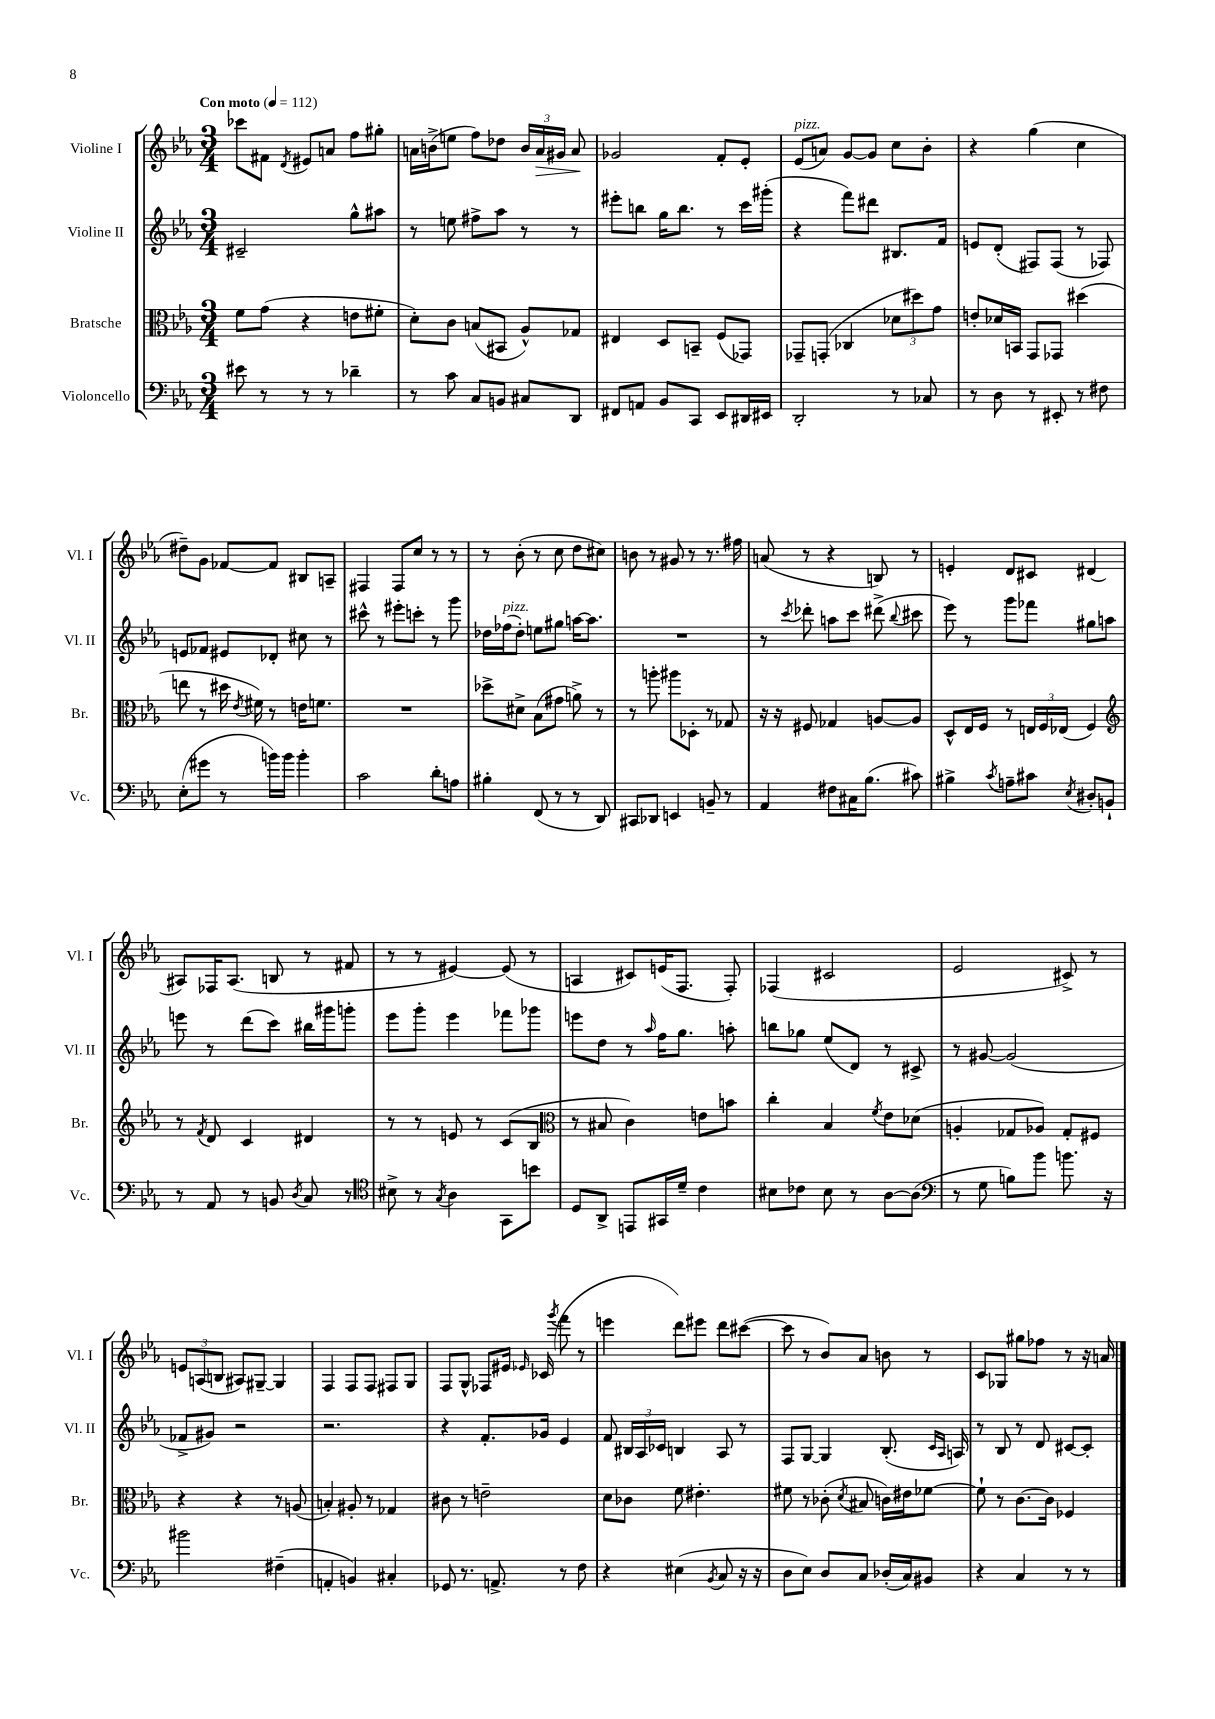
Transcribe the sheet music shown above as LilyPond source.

<<
\new StaffGroup <<
\new Staff = "s0" \with { instrumentName = "Violine I" shortInstrumentName = "Vl. I" } {
    \clef treble \key ees \major \numericTimeSignature \time 3/4 \tempo "Con moto" 4 = 112
    \autoBeamOff ces'''8[ fis'8] \acciaccatura { d'8 } eis'8[ a'8] f''8[ gis''8]-. |
    a'16[ b'16->( e''8] f''8[) des''8] \tuplet 3/2 { b'16[ a'16\> gis'16] } a'8\! |
    ges'2 f'8[-. ees'8]-. |
    ees'8[^\markup { \italic "pizz." }( a'8]) g'8[~ g'8] c''8[ bes'8]-. |
    r4 g''4( c''4 |
    dis''8[--) g'8] fes'8[~ fes'8] bis8[ a8]-- |
    fis4 fis8[ c''8] r8 r8 |
    r8 bes'8-.( r8 c''8 d''8[ cis''8]) |
    b'8 r8 gis'8 r8 r8. fis''16 |
    a'8( r8 r4 b8) r8 |
    e'4-. d'8[ cis'8] dis'4( |
    ais8[) fes16 ais8.]( b8 r8 fis'8 |
    r8 r8 eis'4~) eis'8( r8 |
    a4 cis'8[) e'16( f8.] f8-.) |
    fes4( cis'2 |
    ees'2 cis'8->) r8 |
    \tuplet 3/2 { e'8[ a8( b8] } ais8[) gis8]~-- gis4 |
    f4 f8[ f8] fis8[ g8] |
    f8[ g8]-^ fes8[ eis'16] \grace { ees'16 } ces'16( \acciaccatura { g'''8 } f'''8 r8 |
    e'''4 d'''8[) eis'''8] d'''8[ cis'''8]~( |
    cis'''8 r8 bes'8[) aes'8] b'8 r8 |
    c'8[ ges8] gis''8[ fes''8] r8 r16 a'16 \bar "|." |
}
\new Staff = "s1" \with { instrumentName = "Violine II" shortInstrumentName = "Vl. II" } {
    \clef treble \key ees \major \numericTimeSignature \time 3/4
    \autoBeamOff cis'2-- g''8[-^ ais''8] |
    r8 e''8 fis''8[-> aes''8] r8 r8 |
    eis'''8[-. b''8] g''16[ b''8.] r8 c'''16[ gis'''16]-.( |
    r4 f'''8[) dis'''8] bis8.[ f'16] |
    e'8[ d'8]-.( fis8[) fis8]( r8 fes8) |
    e'8[ fes'8] eis'8[ des'8]-. cis''8 r8 |
    cis'''8-^ r8 eis'''8[-. c'''8]-. r8 g'''8 |
    des''16[ fes''16^\markup { \italic "pizz." }( des''8]-.) e''8[ gis''8] a''16[~ a''8.] |
    R2. |
    r8 \acciaccatura { c'''8 } des'''8-. a''8[ c'''8] dis'''8->( \appoggiatura { bes''8 } cis'''8 |
    ees'''8) r8 g'''8[ fes'''8] gis''8[ a''8] |
    e'''8 r8 d'''8[( c'''8]) bis''16[ gis'''16 g'''8]-. |
    ees'''8[ g'''8]-. ees'''4 fes'''8[ ges'''8] |
    e'''8[ d''8] r8 \grace { aes''16 } f''16[ g''8.] a''8-. |
    b''8[ ges''8] ees''8[( d'8]) r8 cis'8-> |
    r8 gis'8~ gis'2( |
    fes'8[-> gis'8]) r2 |
    r2. |
    r4 f'8.[-. ges'16] ees'4 |
    f'8 \tuplet 3/2 { bis16[ aes16 ces'16] } b4 aes8 r8 |
    f8[ g8]~ g4 bes8.-.( \grace { c'16[ aes16] } a16) |
    r8 bes8 r8 d'8 cis'8[~ cis'8]-. \bar "|." |
}
\new Staff = "s2" \with { instrumentName = "Bratsche" shortInstrumentName = "Br." } {
    \clef alto \key ees \major \numericTimeSignature \time 3/4
    \autoBeamOff f'8[ g'8]( r4 e'8[ fis'8]-. |
    d'8[-.) c'8] b8[( bis,8] aes8[-^) ges8] |
    eis4 d8[ b,8]-- f8[( ges,8]) |
    ges,8[-- g,8]-.( ces4 \tuplet 3/2 { des'8[ dis''8) g'8] } |
    e'8[-. des'16 b,16] g,8[ ges,8] dis''4( |
    e''8 r8 dis''16 \acciaccatura { ees'8 } fis'16) r8 e'16[ f'8.] |
    R2. |
    des''8[-> dis'8]-> bes8[( gis'8] a'8->) r8 |
    r8 a''8-. ais''8[ des8]-. r8 ges8 |
    r16 r16 fis8 ges4 a8[~ a8] |
    d8[-^ ees16 f16] r8 \tuplet 3/2 { e16[ f16 ees16]( } f4) |
    \clef treble r8 \acciaccatura { f'8 } d'8 c'4 dis'4 |
    r8 r8 e'8 r8 c'8[( bes8] |
    \clef alto r8 bis8 c'4) e'8[ b'8] |
    c''4-. bes4 \acciaccatura { f'8 } ees'8[ des'8]( |
    a4-. ges8[ aes8]) ges8[-. fis8] |
    r4 r4 r8 a8( |
    b4-.) ais8-. r8 ges4 |
    cis'8 r8 e'2-- |
    d'8[ ces'8] f'8 eis'4.-. |
    fis'8 r8 ces'8-.( \acciaccatura { d'8 } bis8 c'16[) eis'16 fes'8]~ |
    fes'8-! r8 c'8.[~ c'16] fes4 \bar "|." |
}
\new Staff = "s3" \with { instrumentName = "Violoncello" shortInstrumentName = "Vc." } {
    \clef bass \key ees \major \numericTimeSignature \time 3/4
    \autoBeamOff eis'8 r8 r8 r8 des'4-- |
    r8 c'8 c8[ b,8] cis8[ d,8] |
    fis,8[ a,8] bes,8[ c,8] ees,8[ dis,16 eis,16] |
    d,2-. r8 ces8 |
    r8 d8 r8 eis,8-. r8 fis8 |
    ees8[-.( gis'8] r8 b'16[) b'16] b'4-. |
    c'2 d'8[-. a8] |
    bis4-. f,8( r8 r8 d,8) |
    cis,8[ des,8] e,4 b,8-- r8 |
    aes,4 fis8[ cis16 bes8.]( cis'8) |
    bis4-> \acciaccatura { c'8 } a8[-- cis'8] \acciaccatura { ees8 } dis8[-. b,8]-! |
    r8 aes,8 r8 b,8 \acciaccatura { d8 } c8 r8 |
    \clef tenor bis8-> r8 \acciaccatura { g8 } aes4 g,8[ b'8] |
    d8[ aes,8]-> e,8[ gis,16 d'16]-- c'4 |
    bis8[ ces'8] bis8 r8 aes8[~ aes8]( |
    \clef bass r8 g8 b8[) bes'8] b'8. r16 |
    bis'2 fis4--( |
    a,4-. b,4) cis4-. |
    ges,8 r8. a,8.-> r8 f8 |
    r4 eis4( \acciaccatura { bes,8 } c8 r16 r16 |
    d8[ ees8]) d8[ c8] des16[-.( c16) bis,8] |
    r4 c4 r8 r8 \bar "|." |
}
>>
>>
\layout { \context { \Score \remove "Bar_number_engraver" } }
